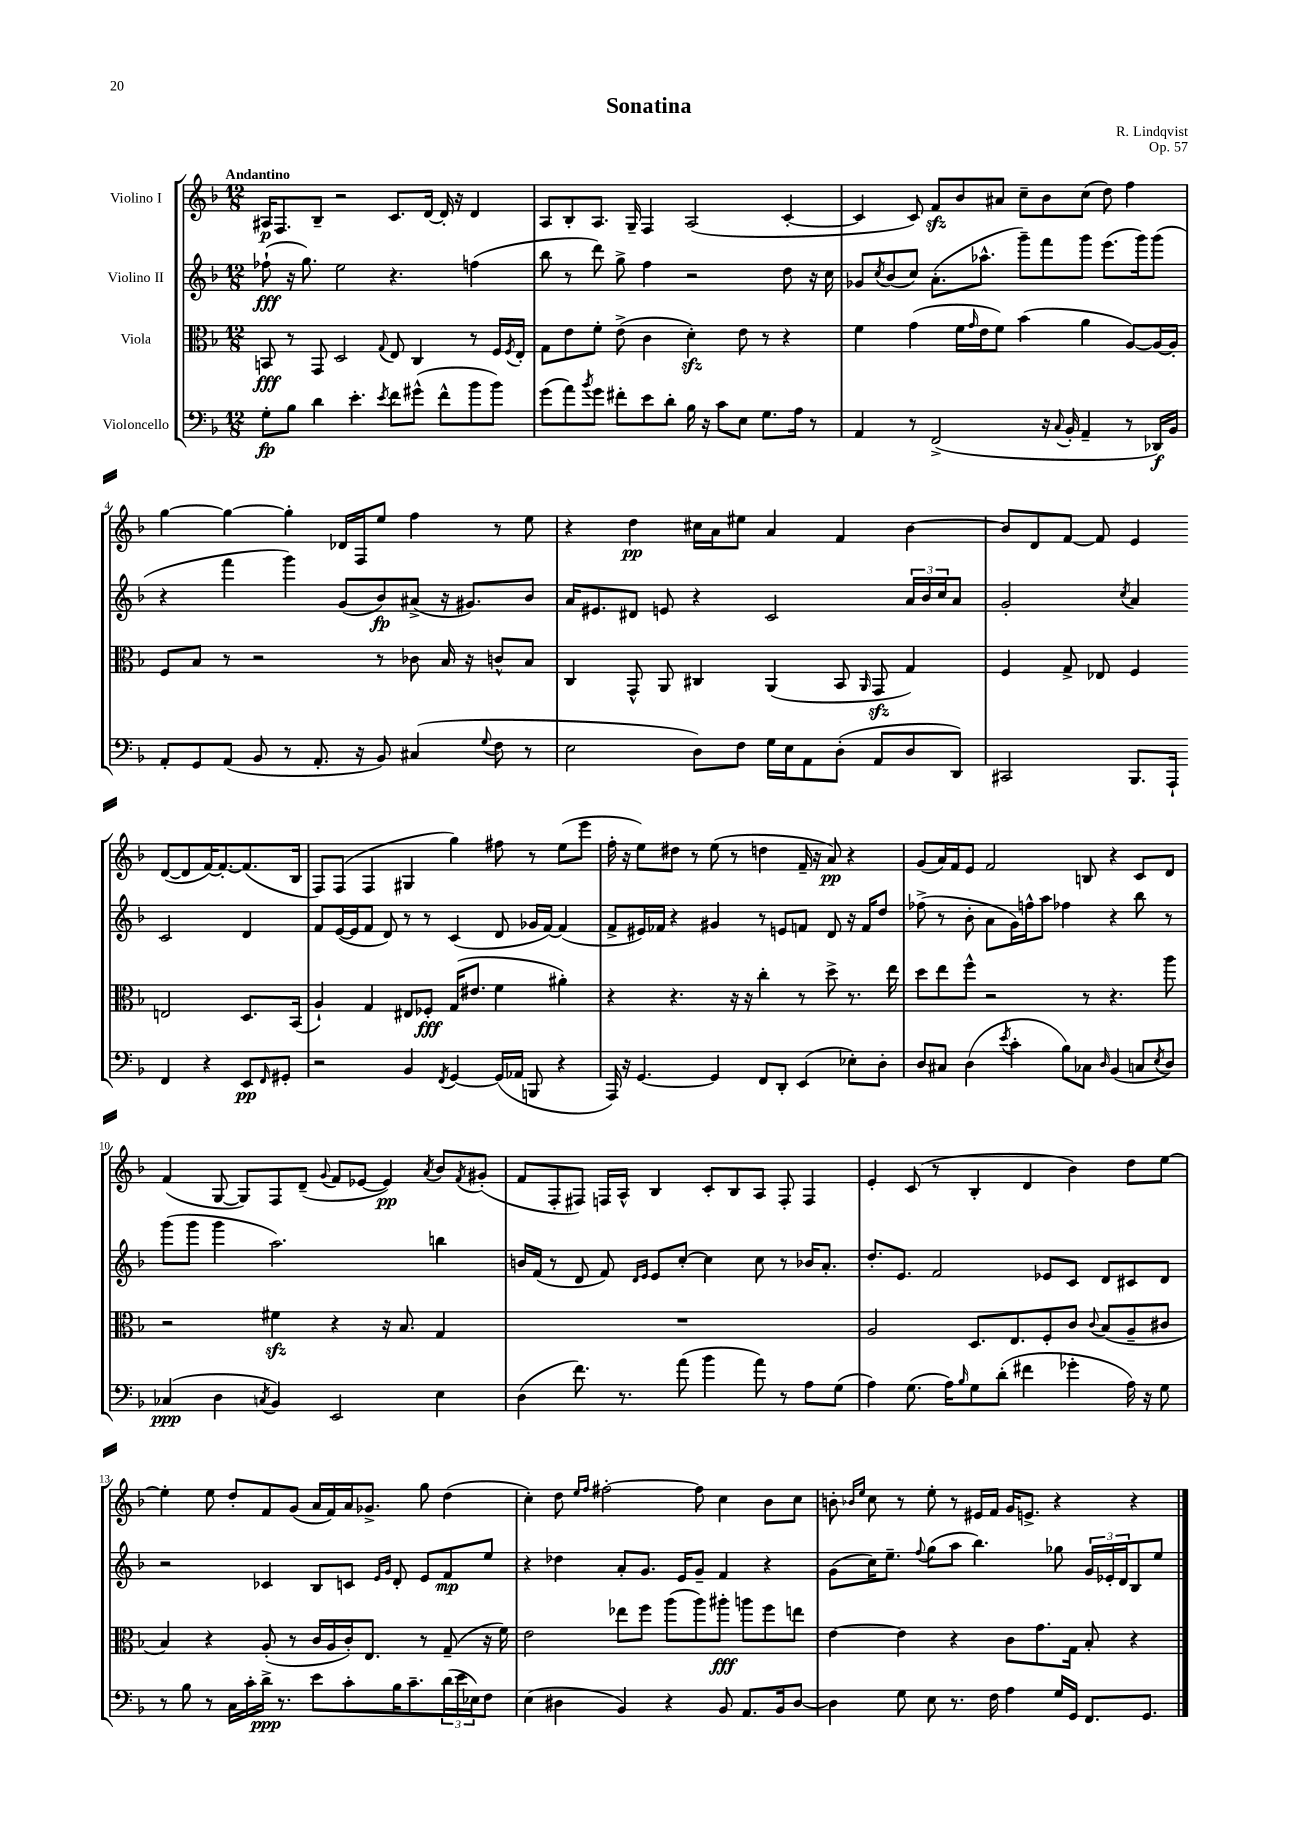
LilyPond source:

\header { title = "Sonatina" composer = "R. Lindqvist" opus = "Op. 57" }
<<
\new StaffGroup <<
\new Staff = "s0" \with { instrumentName = "Violino I" } {
    \clef treble \key f \major \numericTimeSignature \time 12/8 \tempo "Andantino"
    ais16\p f8. bes8-- r2 c'8. d'16~ d'16-. r16 d'4 |
    a8 bes8-. a8. g16-- f4 a2( c'4~-. |
    c'4 c'8) f'8\sfz bes'8 ais'8 c''8-- bes'8 c''8( d''8) f''4 |
    g''4~ g''4~ g''4-. des'16 f16 e''8 f''4 r8 e''8 |
    r4 d''4\pp cis''16 a'16 eis''8 a'4 f'4 bes'4~ |
    bes'8 d'8 f'8~ f'8 e'4 d'8~( d'8 f'16~) f'8.~-. f'8.( bes16 |
    f8) f8( f4 gis4 g''4) fis''8 r8 e''8( e'''8 |
    f''16-. r16 e''8) dis''8 r8 e''8( r8 d''4 f'16-- r16 a'8\pp) r4 |
    g'8( a'16) f'16 e'8 f'2 b8 r4 c'8 d'8 |
    f'4( g8~ g8) f8 d'8--( \appoggiatura { g'8 } f'8 ees'8~ ees'4\pp) \acciaccatura { a'8 } bes'8 \acciaccatura { f'8 } gis'8-.( |
    f'8 f8-. fis8) f16 a16-^ bes4 c'8-. bes8 a8 f8-. f4 |
    e'4-. c'8( r8 bes4-. d'4 bes'4) d''8 e''8~ |
    e''4-. e''8 d''8-. f'8 g'8( a'16 f'16) a'16 ges'8.-> g''8 d''4( |
    c''4-.) d''8 \grace { e''16 f''16 } fis''2~-. fis''8 c''4 bes'8 c''8 |
    b'8-. \grace { bes'16 e''16 } c''8 r8 e''8-. r8 eis'16 f'16 g'16 e'8.-> r4 r4 \bar "|." |
}
\new Staff = "s1" \with { instrumentName = "Violino II" } {
    \clef treble \key f \major \numericTimeSignature \time 12/8
    fes''8-!\fff( r16 g''8.) e''2 r4. f''4( |
    bes''8 r8 d'''8) g''8-> f''4 r2 d''8 r16 c''16 |
    ges'8 \acciaccatura { c''8 } bes'8( c''8) a'8.-.( aes''8.-^ g'''8--) f'''8 g'''8 e'''8.( g'''16) g'''8( |
    r4 f'''4 g'''4) g'8( bes'8\fp) ais'8->( r16 gis'8.) bes'8 |
    a'16 eis'8. dis'8 e'8 r4 c'2 \tuplet 3/2 { a'16 bes'16 c''16 } a'8 |
    g'2-. \acciaccatura { c''8 } a'4 c'2 d'4 |
    f'8 e'16~( e'16 f'8 d'8) r8 r8 c'4( d'8 ges'16 f'16~) f'4( |
    f'8-> eis'16) fes'16 r4 gis'4 r8 e'8 f'8 d'8 r16 f'16 d''8 |
    fes''8->( r8 bes'8-. a'8 g'16) f''16-^ a''8 fes''4 r4 bes''8 r8 |
    g'''8( g'''8 g'''4 a''2.) b''4 |
    b'16 f'16( r8 d'8 f'8) \grace { d'16 e'16 } e'8 c''8~-. c''4 c''8 r8 bes'16 a'8.-. |
    d''8.-. e'8. f'2 ees'8 c'8 d'8 cis'8 d'8 |
    r2 ces'4 bes8 c'8 \grace { e'16 g'16 } d'8-. e'8 f'8\mp e''8 |
    r4 des''4 a'8-. g'8. e'16 g'8-- f'4 r4 |
    g'8( c''16) e''8.-- \appoggiatura { f''8 } g''8( a''8 bes''4.) ges''8 \tuplet 3/2 { g'16 ees'16-. d'16 } bes8 e''8 \bar "|." |
}
\new Staff = "s2" \with { instrumentName = "Viola" } {
    \clef alto \key f \major \numericTimeSignature \time 12/8
    b,8\fff r8 g,8 d2 \appoggiatura { g8 } e8 c4 r8 f16 \acciaccatura { f8 } e16-. |
    g8 e'8 f'8-. e'8->( c'4 d'4-.\sfz) e'8 r8 r4 |
    f'4 g'4( f'16 \grace { g'16 } e'16 f'8) bes'4( a'4 a8~) a16~ a16-. |
    f8 bes8 r8 r2 r8 ces'8 bes16 r16 c'8-^ bes8 |
    c4 g,8-^ a,8 cis4 a,4( bes,8 \grace { a,16 } g,8\sfz g4) |
    f4 g8-> ees8 f4 e2 d8. bes,16( |
    a4-!) g4 eis8 fes8-.\fff g16( eis'8. f'4 ais'4-.) |
    r4 r4. r16 r16 c''4-. r8 d''8-> r8. e''16 |
    d''8 e''8 f''8-^ r2 r8 r4. a''8 |
    r2 fis'4\sfz r4 r16 bes8. g4 |
    R1. |
    a2 d8. e8. f8-. c'8 \appoggiatura { c'8 } bes8( a8-- cis'8 |
    bes4) r4 a8-.( r8 c'16 a16 c'16-.) e8. r8 g8--( r16 f'16) |
    e'2 ees''8 f''8 a''8( a''8) ais''8-.\fff a''8 f''8 e''8 |
    e'4~ e'4 r4 c'8 g'8. g16 bes8-. r4 \bar "|." |
}
\new Staff = "s3" \with { instrumentName = "Violoncello" } {
    \clef bass \key f \major \numericTimeSignature \time 12/8
    g8-.\fp bes8 d'4 e'4.-. \acciaccatura { e'8 } f'8 gis'8-^( f'8-^ bes'8 bes'8) |
    g'8( a'8) \acciaccatura { bes'8 } g'8 fis'8-. e'8 d'8-. bes16 r16 c'8 e8 g8. a16 r8 |
    a,4 r8 f,2->( r16 \appoggiatura { c8 } bes,16-. a,4-- r8 des,16\f) bes,16 |
    a,8-. g,8 a,8( bes,8 r8 a,8.-. r16 bes,8) cis4( \appoggiatura { g8 } f8 r8 |
    e2 d8) f8 g16 e16 a,8 d8-.( a,8 d8 d,8) |
    cis,2 bes,,8. a,,16-! f,4 r4 e,8\pp \grace { f,16 } gis,8-. |
    r2 bes,4 \acciaccatura { f,8 } g,4~ g,16( aes,16 b,,8 r4 |
    a,,16) r16 g,4.~ g,4 f,8 d,8-. e,4( ees8-.) d8-. |
    d8 cis8 d4( \acciaccatura { e'8 } c'4-. bes8) ces8 \grace { d16 } bes,4( c8 \acciaccatura { e8 } d8) |
    ces4\ppp( d4 \acciaccatura { c8 } bes,4) e,2 e4 |
    d4( f'8.) r8. a'8( bes'4 a'8) r8 a8 g8( |
    a4) g8.( a16) \grace { bes16 } g8 d'8-.( fis'4 ges'4-. a16) r16 g8 |
    r8 bes8 r8 c16 c'16-. d'16->\ppp r8. e'8 c'8-. bes16 c'8.-- \tuplet 3/2 { d'16( e'16 ees16) } f8 |
    e4( dis4 bes,4) r4 bes,8 a,8. bes,16 dis8~ |
    dis4 g8 e8 r8. f16 a4 g16 g,16 f,8. g,8. \bar "|." |
}
>>
>>
